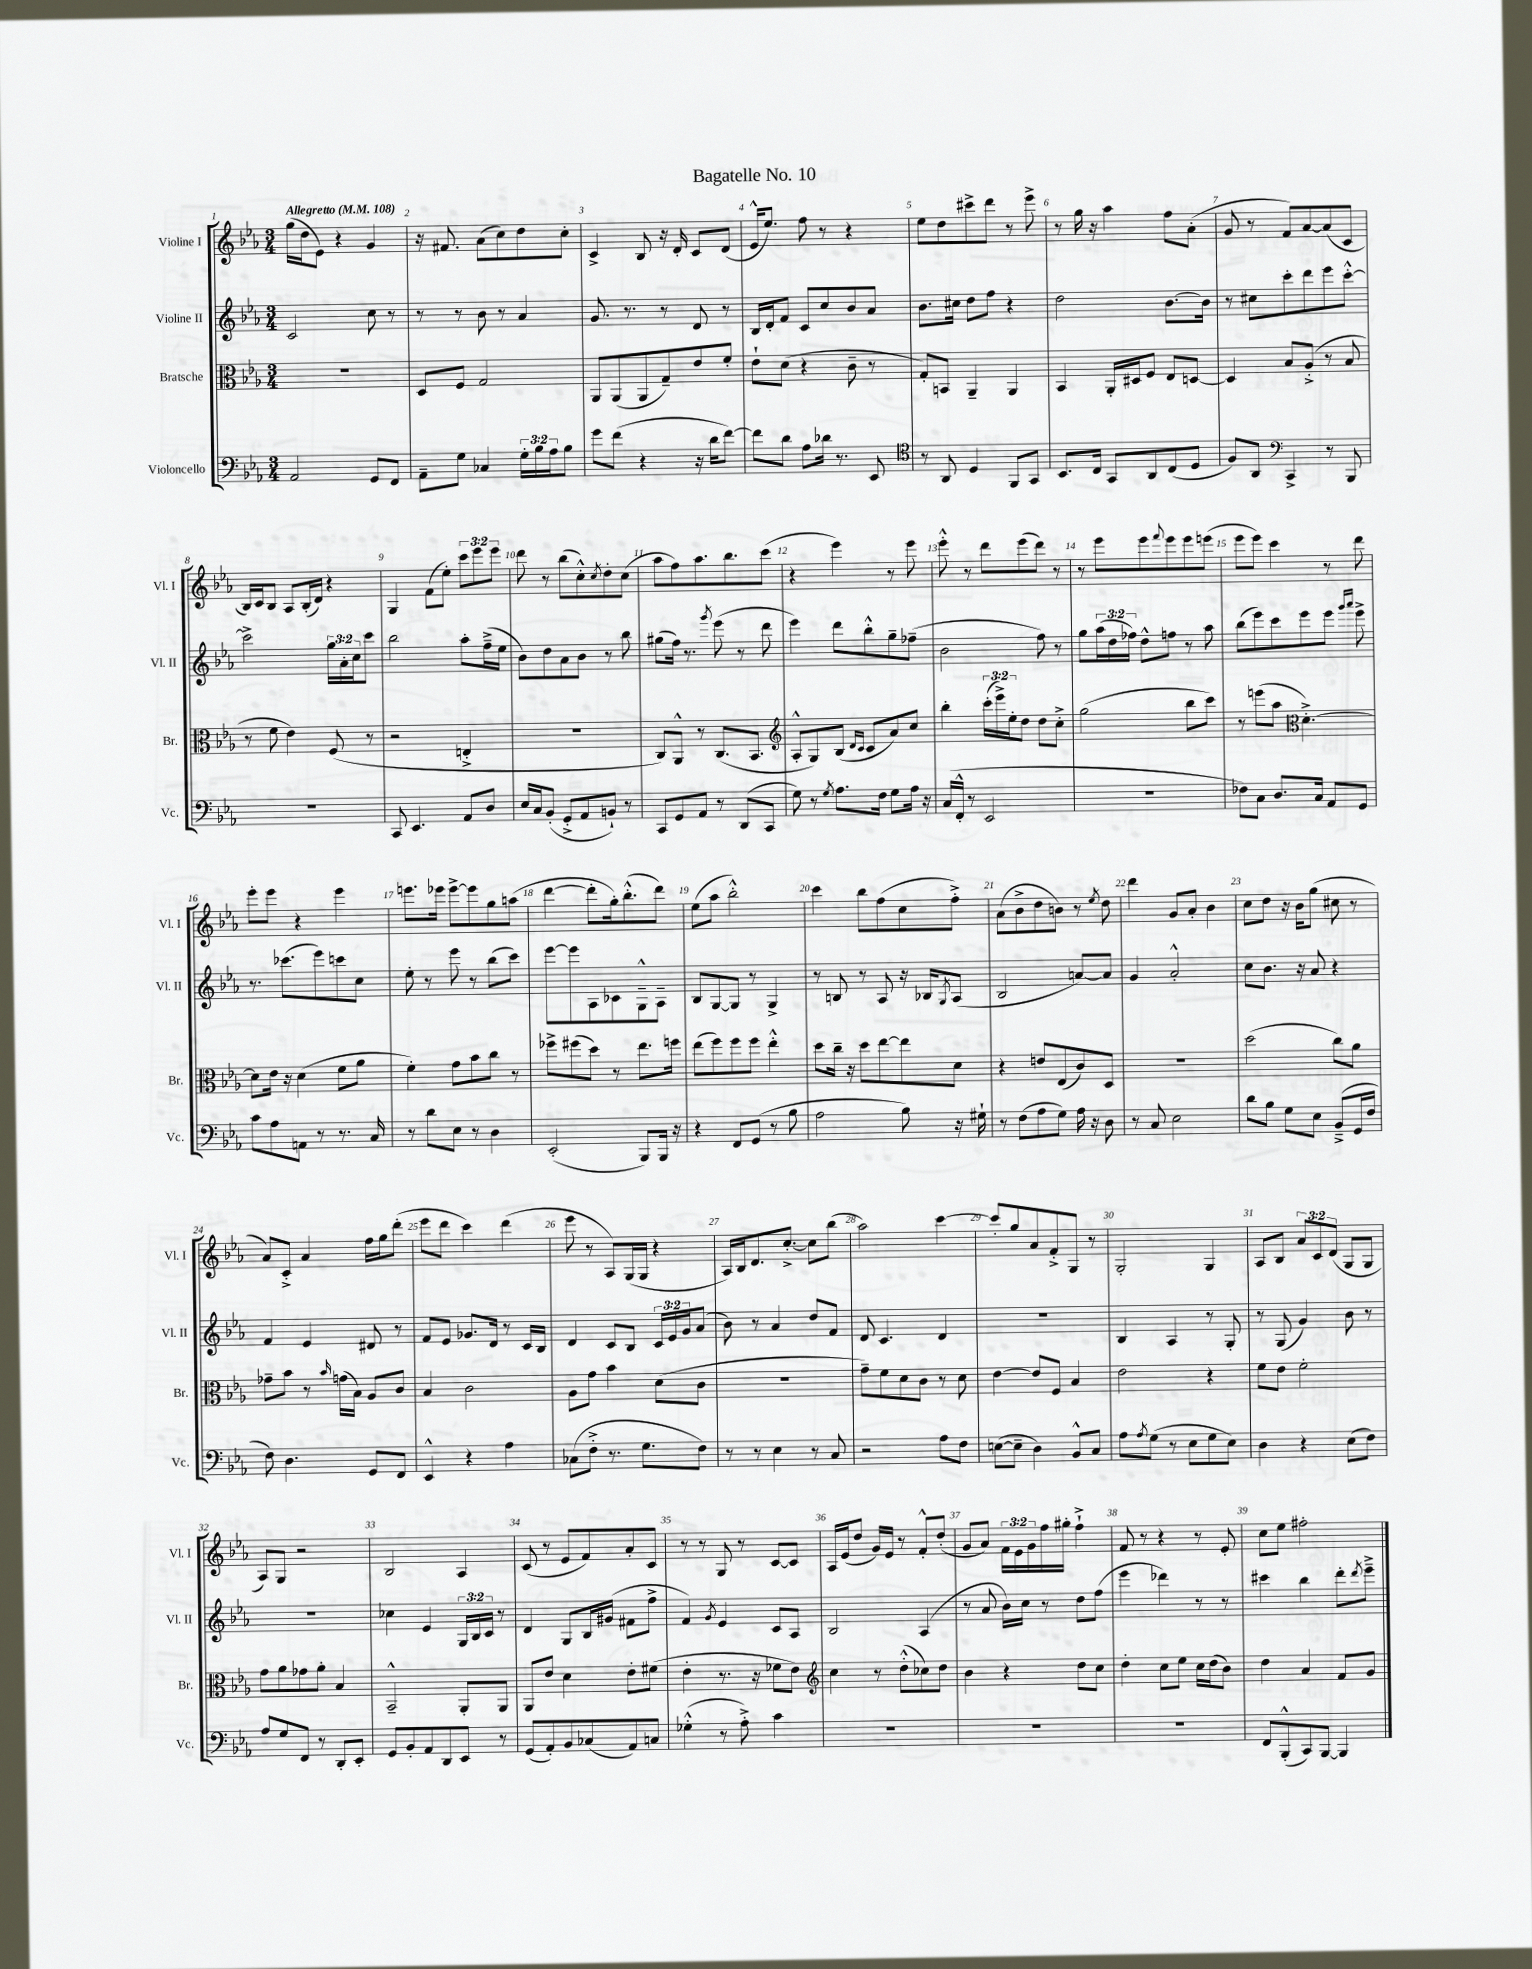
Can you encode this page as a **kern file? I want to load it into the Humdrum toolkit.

**kern	**kern	**kern	**kern
*part4	*part3	*part2	*part1
*staff4	*staff3	*staff2	*staff1
*I"Violoncello	*I"Bratsche	*I"Violine II	*I"Violine I
*I'Vc.	*I'Br.	*I'Vl. II	*I'Vl. I
*clefF4	*clefC3	*clefG2	*clefG2
*k[b-e-a-]	*k[b-e-a-]	*k[b-e-a-]	*k[b-e-a-]
*M3/4	*M3/4	*M3/4	*M3/4
*MM108	*MM108	*MM108	*MM108
=1	=1	=1	=1
!	!	!	!LO:TX:a:B:t=Allegretto
2AA-/	2.r	2c/	(16gg\LL
.	.	.	16dd\J
.	.	.	8e-\J)
.	.	.	4r
8GG/L	.	8cc\	4g/
8FF/J	.	8r	.
=2	=2	=2	=2
8AA-~\L	8D/L	8r	16r
.	.	.	8.f#X/
8G\J	8F/J	8r	.
4C-X/	2G/	8b-\	(8a-\L
.	.	8r	8cc\)
24G'\LL	.	4a-/	8dd\
24B-\	.	.	.
24A-\J	.	.	.
8B-\J	.	.	8cc'\J
=3	=3	=3	=3
8g\L	8AA-/L	8.g/	4c^/
(8f\J	(8AA-/	.	.
.	.	8.r	.
4r	8AA-/	.	8B-/
.	8G~/)	8r	16r
.	.	.	16d'/
16r	8e-/	8d/	8c/L
16d\KL	.	.	.
[8f\J)	8f'/J	8r	(8d/J
=4	=4	=4	=4
8f\L]	8e-`\L	16B-/LL	16e-^^/KL
.	.	16d'/J	8.ee-/J)
8d\J	(8d\J	8f/J	.
8A-\L	4r	8c/L	8ff\
16d-X\Jk	.	8cc/	8r
8.r	.	.	.
.	8c~\	8b-/	4r
8EE-/	8r	8a-/J	.
=5	=5	=5	=5
*clefC4	*	*	*
8r	8G'/L)	8.b-\L	8ee-\L
8AA-/	8BBn/J	.	8dd\
.	.	16cc#X\Jk	.
4D/	4AA-~/	8dd\L	8ccc#X^\
.	.	8ff\J	8ddd\J
8FF/L	4AA-/	4r	8r
8GG/J	.	.	8eee-^\
=6	=6	=6	=6
8.BB-/L	4BB-/	2dd\	8r
.	.	.	16gg\
16C/Jk	.	.	16r
8GG/L	16AA-'/LL	.	4aa-\
.	16D#X/J	.	.
8AA-/	8F/J	.	.
(8C/	8E-/L	[8.b-\L	8ff\L
8D/J	[8Dn/J	.	(8a-'\J
.	.	16b-\Jk]	.
=7	=7	=7	=7
8F/L)	4D/]	8r	8g/
8AA-/J	.	8cc#X\L	8r
*clefF4	*	*	*
4CC^/	8B-/L	8ccc'\	8f/L)
.	(8A-'^/J	8ddd\	[8a-/
8r	8r	8eee-\	(8a-/]
8BBB-/	8B-/	[8ccc'^^\J	8c/J
!!LO:LB:g=z
=8	=8	=8	=8
2.r	8r	2ccc^\]	16B-/LL)
.	.	.	16c/J
.	8f\	.	8B-/J
.	4e-\)	.	8A-/L
.	.	.	(16B-'/L
.	.	.	16d/JJ)
.	(8F/	24gg\LL	4r
.	.	24a-'\	.
.	.	24cc\J	.
.	8r	8ccc\J	.
=9	=9	=9	=9
8CC/	2r	2bb-\	4G/
4.EE-/	.	.	.
.	.	.	(8f\L
.	.	.	8ee-'\J)
8AA-/L	4En'^/	8aa-'\L	12ccc\L
.	.	.	12eee-\
8D/J	.	(16ff~^\L	.
.	.	.	12eee-\J
.	.	16ee-\JJ	.
=10	=10	=10	=10
16E-/LL	2.r	8b-\L)	8ddd\
16C/J	.	.	.
(8BB-'/J	.	8dd\	8r
8GG'^/L	.	8a-\	(8bb-\L
8AA-/	.	8b-\J	8cc'^^\)
.	.	.	8qcc/
8BBn`/J)	.	8r	8dd'\
8r	.	8bb-\	(8cc\J
=11	=11	=11	=11
8CC/L	8C/L)	(8gg#X\L	8aa-\L
8GG/	8AA-^^/J	16ff\Jk)	8ff\)
.	.	8.r	.
8AA-/J	8r	.	8.aa-\
.	.	8qggg/	.
8r	(8.C/L	(8eee-\	.
.	.	.	8.bb-\
(8DD/L	.	8r	.
.	8.BB-/J	.	.
8CC/J	.	8ddd\	(8ccc\J
=12	=12	=12	=12
*	*clefG2	*	*
8G\)	8A-'^^/L	4eee-\)	4r
8r	8G/)	.	.
8qG/	.	.	.
8.A-\L	(8B-/J	8ddd\L	4eee-\)
.	16qqd/LL	.	.
.	16qqc/JJ	.	.
.	8c/L	8bb-'^^\	.
16F\Jk	.	.	.
8G\L	8a-/)	8gg~\	8r
16A-\Jk	8cc/J	(8ff-X~\J	8eee-\
16r	.	.	.
=13	=13	=13	=13
(16C/LL	4bb-'\	2b-\	8eee-'^^\
16FF'^^/JJ	.	.	.
8r	.	.	8r
2EE-/	(24ccc'\LL	.	8ddd\L
.	24eee-^\)	.	.
.	24ee-'\J	.	.
.	8dd\J	.	(8eee-\
.	8dd\L	8ff\)	8ddd\J)
.	8cc'^\J	8r	8r
=14	=14	=14	=14
2.r	(2gg\	8gg\L	8r
.	.	(24aa-\L	8eee-\L
.	.	24dd\	.
.	.	24ff-X\JJ)	.
.	.	8dd^^\L	8eee-\
.	.	.	8qqfff/
.	.	8ffn\J	8eee-\
.	8bb-\L	8r	8eee-\
.	8ccc\J)	8aa-\	(8eeen\J
=15	=15	=15	=15
8F-X\L)	8r	(8bb-\L	8eee-\L
8C\J	(8eeen\L	8eee-\)	8eee-\J)
8.D/L	8aa-\J	8ccc\	4ccc\
*	*clefC3	*	*
.	[4.d'^\)	8eee-\	.
16C/Jk	.	.	.
8AA-/L	.	8eee-\J	8r
.	.	16qqggg/LL	.
.	.	16qqaaa-/JJ	.
8GG/J	.	8eee-^\	8ddd\
!!LO:LB:g=z
=16	=16	=16	=16
8c\L	8d\L]	8.r	8eee-'\L
8A-\	16e-\Jk	.	8eee-\J
.	16r	(8.ccc-X\L	.
8AAn\J	(4d\	.	4r
8r	.	8eee-\)	.
8.r	8f\L	8cccn\	4eee-\
.	8a-\J	8cc\J	.
16C/	.	.	.
=17	=17	=17	=17
8r	4f'\)	8ee-'\	8.eeen\L
8d\L	.	8r	.
.	.	.	16eee-X\Jk
8E-\J	8g\L	8eee-\	[8eee-^\L
8r	8b-\	8r	8eee-\]
4D\	8cc\J	(8bb-\L	8gg\
.	8r	8ccc\J)	(8aan\J
=18	=18	=18	=18
(2EE-'/	8ff-X^\L	[8eee-\L	[4ddd\
.	(8ff#X\	8eee-\]	.
.	8dd\J)	8A-\	8ddd'\L]
.	8r	8c-X\	16gg'\k)
.	.	.	(8.bb-'^^\
8BBB-/L)	8.ee-\L	8G~^^\	.
16BBB-/Jk	.	8A-~\J	8ddd\J)
16r	16ffn\Jk	.	.
=19	=19	=19	=19
4r	(8ee-\L	8B-/L	(8ee-\L
.	8ff\)	[8G/	8aa-\J
8FF/L	8ff\	8G/J]	2bb-'^^\)
(8GG/J	8ff\J	8r	.
8r	4ee-'^^\	4G^/	.
8B-\	.	.	.
=20	=20	=20	=20
2A-\	8dd\L	8r	4ccc\
.	16cc~\Jk	8Bn/	.
.	16r	.	.
.	8dd\L	8r	8bb-\L
.	[8ee-\	8A-/	(8ff\
8B-\)	8ee-\]	16r	8cc\
.	.	16B-X/KL	.
.	.	8qG/	.
16r	8d\J	(8A-/J	8ff'^\J)
16G#X`\	.	.	.
=21	=21	=21	=21
8r	4r	2B-/	(8a-\L
(8F\L	.	.	8b-^\
8A-\	8en/L	.	8dd\
8G\J)	(8E-/	.	8bn\J)
16A-\	8c/)	[8an/L)	8r
16r	.	.	.
.	.	.	8qee-/
8D\	8D/J	8a/J]	8dd\
=22	=22	=22	=22
8r	2.r	4g/	4ddd\
8C/	.	.	.
2E-\	.	2a-'^^/	8g/L
.	.	.	8a-'/J
.	.	.	4b-\
=23	=23	=23	=23
8d\L	(2dd\	8cc\L	8cc\L
8B-\J	.	8.b-\J	8dd\J
8G\L	.	.	16r
.	.	16r	16b-\KL
8E-\J	.	8a-/	(8gg\J
(8BB-~^/L	8cc\L)	4r	8cc#X\
16GG/L	8a-\J	.	8r
16F/JJ	.	.	.
!!LO:LB:g=z
=24	=24	=24	=24
8F\)	8g-X~\L	4f/	8a-/L)
4.D\	8b-\J	.	8c'^/J
.	8r	4e-/	4a-/
.	16qqb-/	.	.
.	(16gn\LL	.	.
.	16B-\JJ)	.	.
8GG/L	8A-/L	8d#X/	16ff\LL
.	.	.	16gg\J
8FF/J	8c/J	8r	(8ddd'\J
=25	=25	=25	=25
4EE-^^/	4B-/	8f/L	8eee-\L
.	.	8e-/J	8ddd\J
4r	2c\	8.g-X/L	4ccc\)
.	.	16d/Jk	.
4A-\	.	8r	(4ddd\
.	.	16c/LL	.
.	.	16B-/JJ	.
=26	=26	=26	=26
(8C-X\L	8A-\L	4d/	8eee-\
8F'^\J	8g\J	.	8r
8.r	4b-\	8c/L	8A-/L)
.	.	8B-/J	(16G/L
8.G\L	.	.	16G/JJ
.	(8d\L	24c/LL	4r
.	.	24e-/	.
.	.	24g/J	.
8F\J)	8c\J	(8a-/J	.
=27	=27	=27	=27
8r	2.r	8b-\)	16A-/LL)
.	.	.	16B-/J
8r	.	8r	8.d/
4E-\	.	4a-/	.
.	.	.	[8.cc'^/J
8r	.	8dd/L	8cc\L]
8C/	.	8f/J	(8bb-\J
=28	=28	=28	=28
2r	8g~\L)	8d/	2aa-\)
.	8f\	4.c/	.
.	8d\	.	.
.	8c\J	.	.
8A-\L	8r	4d/	[4ccc\
8F\J	8d\	.	.
=29	=29	=29	=29
([8En\L	[4e-\	2.r	8ccc'/L]
8E~\J]	.	.	8gg/
4D\)	8e-/L]	.	8a-/
.	8F/J	.	8f'^/
8BB-^^/L	4B-/	.	8G/J
8C/J	.	.	8r
=30	=30	=30	=30
8A-\L	2e-\	4B-/	2G'/
8qA-/	.	.	.
(8G\J	.	.	.
8r	.	4A-/	.
8E-\L	.	.	.
8G\	4r	8r	4G/
8E-\J)	.	8G'/	.
=31	=31	=31	=31
4D\	8f\L	8r	8A-/L
.	8e-\J	(8G/	8B-/J
4r	2f'\	4g/)	12a-/L
.	.	.	12c/
.	.	.	(12d/J
(8E-\L	.	8b-\	8G/L
8F\J)	.	8r	8G/J
!!LO:LB:g=z
=32	=32	=32	=32
8A-/L	8g\L	2.r	8A-/L)
8G/	8a-\	.	8G/J
8FF/J	8g-X\	.	2r
8r	8a-'\J	.	.
8DD'/L	4B-/	.	.
8EE-'/J	.	.	.
=33	=33	=33	=33
8GG/L	2BB-~^^/	4cc-X\	2B-/
8BB-'/	.	.	.
8AA-/	.	4e-/	.
8DD/	.	.	.
8EE-/J	8AA-'/L	24G/LL	4A-/
.	.	24B-/	.
.	.	24c/JJ	.
8r	8AA-/J	8r	.
=34	=34	=34	=34
(8GG/L	8AA-/L	4d/	(8c/
8AA-'/)	8e-/J	.	8r
8BB-/	4d\	8G/L	8e-/L
(8C-X/	.	16B-/L	8f/)
.	.	(16g#X/JJ	.
8AA-/)	8e-'\L	8f#X\L	8a-'/
8Cn/J	(8f#X\J	8ff^\J	8c/J
=35	=35	=35	=35
(4G-X'^^\	4e-'\	4f/)	8r
.	.	.	8r
.	.	8qg/	.
8r	8.r	4e-/	8G/
8A-'^\)	.	.	8r
.	16r	.	.
4c\	8f-X\L	8c/L	[8c/L
.	8e-\J)	8A-/J	8c/J]
=36	=36	=36	=36
*	*clefG2	*	*
2.r	4cc\	2B-/	16A-/LL
.	.	.	(16e-/J
.	.	.	8dd/J
.	8r	.	16g/LL)
.	.	.	16e-/JJ
.	(8dd'^^\L	.	8r
.	8cc-X\)	(4A-/	8f'^^/L
.	8dd\J	.	(8dd'/J
=37	=37	=37	=37
2.r	4b-\	8r	8g/L
.	.	8a-/	8a-/J)
.	4r	16b-\LL)	24f\LL
.	.	.	24e-\
.	.	16cc\JJ	.
.	.	.	24g\
.	.	8r	16ff\
.	.	.	16gg#X'\JJ
.	8dd\L	8dd\L	4ff`^\
.	8cc\J	(8ff\J	.
=38	=38	=38	=38
2.r	4dd'\	4eee-\	8f/
.	.	.	8r
.	8cc\L	4ddd-X\)	4r
.	8ee-\J	.	.
.	16cc\LL	8r	8r
.	(16dd\J	.	.
.	8b-\J)	8r	8e-'/
=39	=39	=39	=39
8FF/L	4dd\	4ccc#X\	8cc\L
(8BBB-'^^/	.	.	8ee-\J
8CC/)	4a-/	4bb-\	2ff#X'\
[8BBB-/J	.	.	.
4BBB-/]	8f/L	8ddd'\L	.
.	.	8qddd/	.
.	8g/J	8eee-~^\J	.
==	==	==	==
*-	*-	*-	*-
